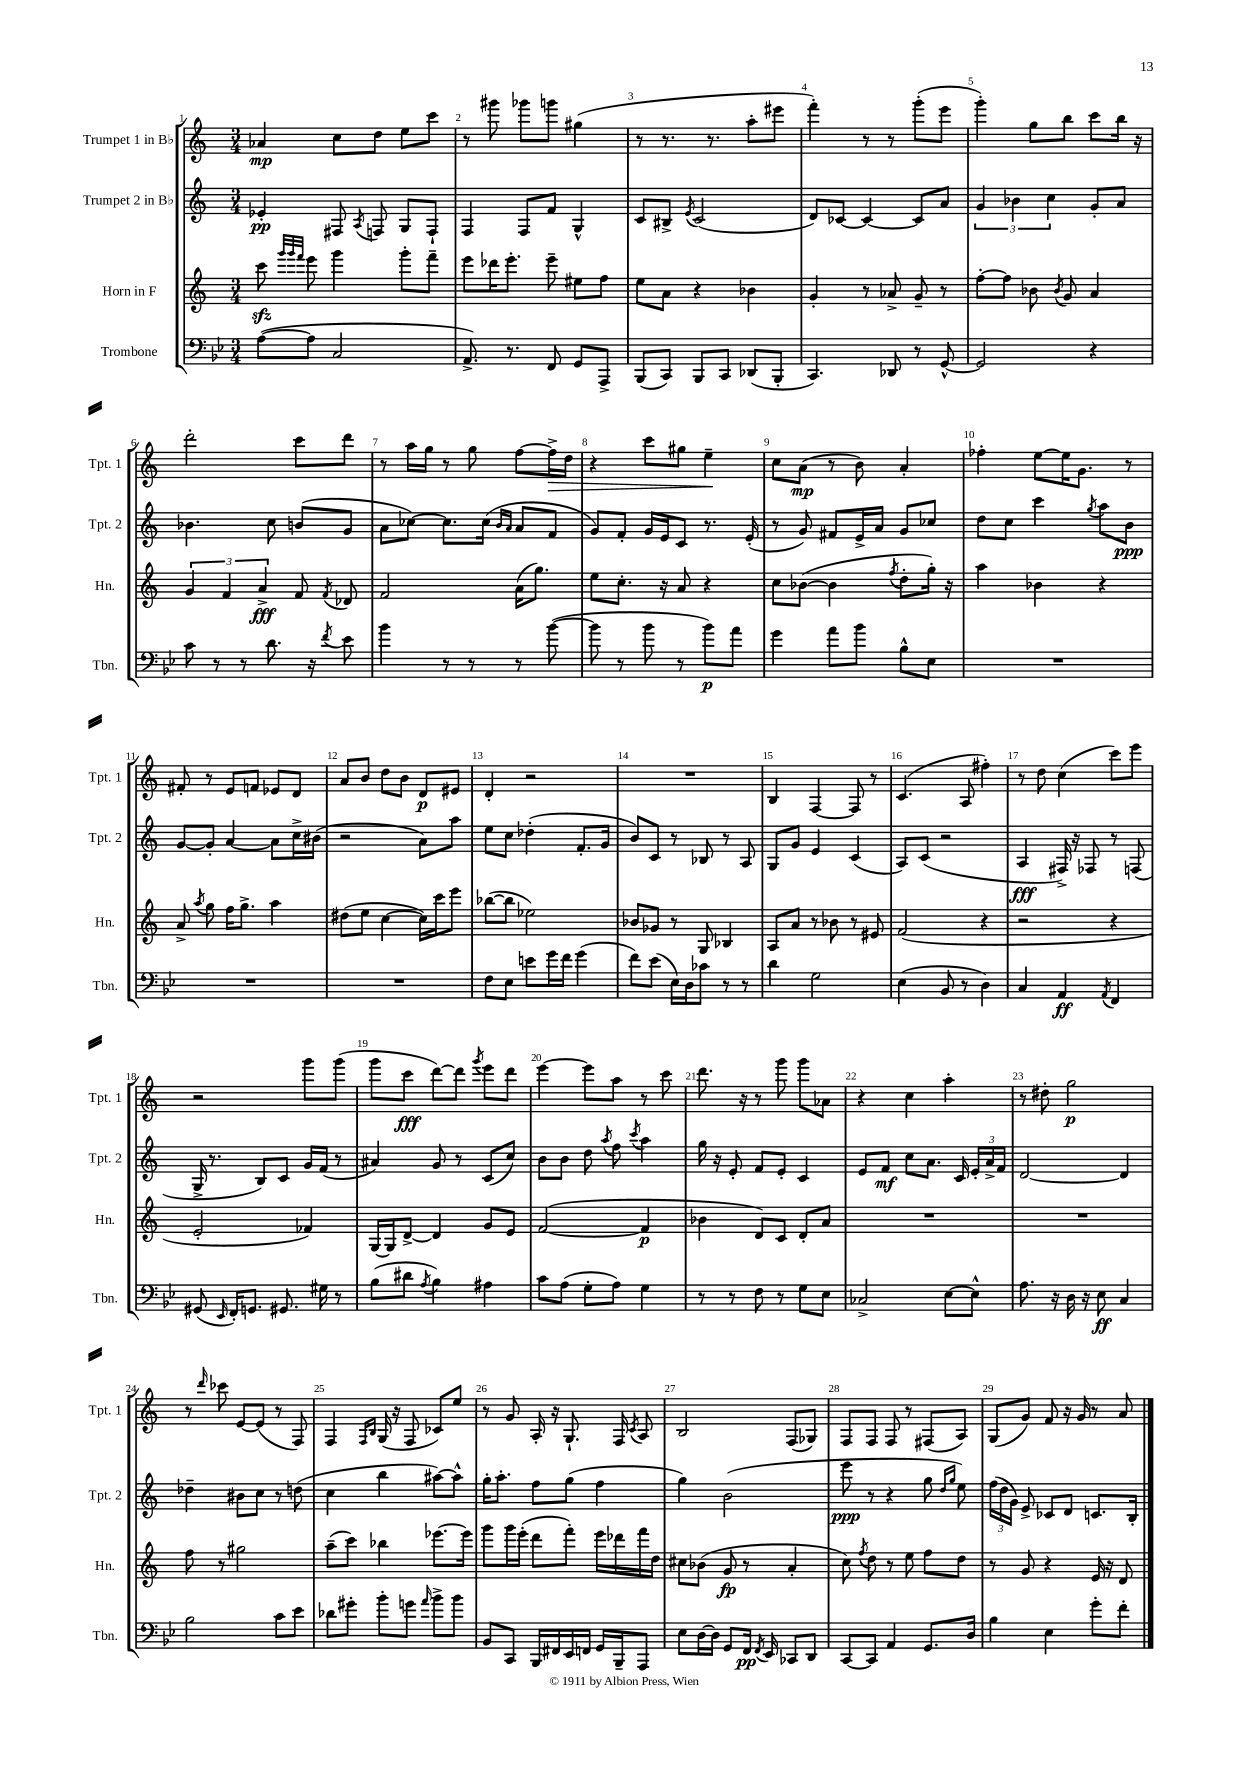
<<
\new StaffGroup <<
\new Staff = "s0" \with { instrumentName = "Trumpet 1 in Bb" shortInstrumentName = "Tpt. 1" } {
    \clef treble \key c \major \numericTimeSignature \time 3/4
    \autoBeamOff aes'4\mp c''8[ d''8] e''8[ c'''8] |
    r8 gis'''8 ges'''8[ g'''8] gis''4( |
    r8 r8. r8. a''8[-. eis'''8] |
    f'''4-.) r8 r8 g'''8[-.( e'''8] |
    g'''4-.) g''8[ b''8] c'''8[ b''16] r16 |
    d'''2-. c'''8[ d'''8] |
    r8 a''16[ g''16] r8 g''8 f''8[~ f''16->\> d''16] |
    r4 c'''8[ gis''8] e''4--\! |
    c''8[ a'8]\mp( r8 b'8) a'4-. |
    fes''4-. e''8[~ e''16 g'8.] r8 |
    fis'8-. r8 e'8[ f'8] ees'8[ d'8] |
    a'8[ b'8] d''8[ b'8] d'8[\p eis'8] |
    d'4-. r2 |
    R2. |
    b4 f4~ f8 r8 |
    c'4.( a8 fis''4-.) |
    r8 d''8 c''4( c'''8[) e'''8] |
    r2 g'''8[ g'''8]( |
    g'''8[ c'''8]\fff d'''8[~) d'''8] \acciaccatura { g'''8 } e'''8[ d'''8] |
    e'''4~ e'''8[ a''8] r8 c'''8 |
    d'''8. r16 r8 g'''8 g'''8[ aes'8] |
    r4 c''4 a''4-. |
    r8 dis''8-. g''2\p |
    r8 \grace { d'''16 } ces'''8 e'8[~ e'8]( r8 f8) |
    f4 \grace { f16[ b16] } g16( r16 f8 ces'8[) e''8] |
    r8 g'8 a16-. r16 g8.-! f16 \acciaccatura { c'8 } a8 |
    b2 f8[( ges8]) |
    f8[ f8] f8 r8 fis8[( a8]) |
    g8[( g'8]) f'8 r16 g'16 r8 a'8 \bar "|." |
}
\new Staff = "s1" \with { instrumentName = "Trumpet 2 in Bb" shortInstrumentName = "Tpt. 2" } {
    \clef treble \key c \major \numericTimeSignature \time 3/4
    \autoBeamOff ees'4-.\pp fis8 \acciaccatura { a8 } f8 g8[ f8]-! |
    f4 f8[ f'8] g4-^ |
    c'8[ bis8]-> \acciaccatura { e'8 } c'2( |
    d'8[) ces'8]~ ces'4~ ces'8[ a'8] |
    \tuplet 3/2 { g'4 bes'4 c''4 } g'8[-. a'8] |
    bes'4. c''8 b'8[( g'8] |
    a'8[ ces''8]~) ces''8.[ ces''16]( \grace { b'16[ a'16] } a'8[ f'8] |
    g'8[) f'8]-. g'16[ e'16 c'8] r8. e'16-.( |
    r8 g'8) fis'8[ e'16-> a'16] g'8[ ces''8] |
    d''8[ c''8] c'''4 \acciaccatura { g''8 } a''8[ b'8]\ppp |
    g'8[~ g'8]-. a'4~ a'8[ c''16-> bis'16]( |
    r2 a'8[) a''8] |
    e''8[ c''8] des''4-.( f'8.[-. g'16] |
    b'8[) c'8] r8 bes8 r8 a8 |
    g8[ g'8] e'4 c'4( |
    a8[) c'8]( r2 |
    a4\fff fis16->) r16 fes8 r8 f8( |
    g16-> r8. b8[) c'8] g'16[ f'16]( r8 |
    ais'4) g'8 r8 c'8[( c''8]) |
    b'8[ b'8] d''8 \acciaccatura { a''8 } f''8 \acciaccatura { c'''8 } a''4 |
    g''16 r16 e'8-. f'8[ e'8]-. c'4 |
    e'8[ f'8]\mf c''8[ a'8.] c'16 \tuplet 3/2 { e'16[-. a'16-> f'16] } |
    d'2~ d'4 |
    des''4-- bis'8[ c''8] r8 d''8( |
    c''4 b''4 ais''8[~) ais''8]-^ |
    g''16[-. a''8.]-. f''8[ g''8]( f''4 |
    g''4) b'2( |
    e'''8\ppp r8 r4 g''8 \grace { d''16[ g''16] } e''8) |
    \tuplet 3/2 { f''16[( d''16 g'16]) } e'8-> ces'8[ d'8] c'8.[ b16]-. \bar "|." |
}
\new Staff = "s2" \with { instrumentName = "Horn in F" shortInstrumentName = "Hn." } {
    \clef treble \key c \major \numericTimeSignature \time 3/4
    \autoBeamOff c'''8\sfz \grace { g'''32[ g'''32 f'''32] } e'''8 g'''4 g'''8[-. f'''8]-- |
    e'''8[ des'''16 e'''8.]-. e'''8-- eis''8[ f''8] |
    e''8[ a'8] r4 bes'4 |
    g'4-. r8 aes'8-> g'8-- r8 |
    f''8[~-. f''8] bes'8 \acciaccatura { bes'8 } g'8 a'4 |
    \tuplet 3/2 { g'4 f'4 a'4->\fff } f'8 \acciaccatura { f'8 } des'8 |
    f'2 a'16[( g''8.]) |
    e''8[ c''8.]-. r16 a'8 r4 |
    c''8[ bes'8]~( bes'4 \acciaccatura { f''8 } d''8[-. g''16]-.) r16 |
    a''4 bes'4 r4 |
    a'8-> \acciaccatura { a''8 } g''8 f''16[ g''8.]-> a''4 |
    dis''8[( e''8] c''4~ c''16[) c'''16 e'''8] |
    bes''8[~( bes''8] ees''2) |
    bes'8[ ges'8] r8 g8 bes4 |
    a8[ a'8] r8 bes'8 r8 eis'8 |
    f'2( r4 |
    r2 r4 |
    e'2-. fes'4) |
    g16[~ g16 d'8]~-> d'4 g'8[ e'8] |
    f'2~( f'4\p |
    bes'4 d'8[) c'8] d'8[-. a'8] |
    R2. |
    R2. |
    f''8 r8 gis''2 |
    a''8[--( c'''8]) bes''4 ees'''8.[~ ees'''16] |
    g'''8[ g'''16 e'''16]-.( d'''8[ f'''8]-.) e'''16[ des'''16 f'''16 d''16] |
    cis''8[ bes'8]( g'8\fp r8 a'4-. |
    c''8) \acciaccatura { f''8 } d''8 r8 e''8 f''8[ d''8] |
    r8 g'8 r4 e'16 r16 d'8 \bar "|." |
}
\new Staff = "s3" \with { instrumentName = "Trombone" shortInstrumentName = "Tbn." } {
    \clef bass \key bes \major \numericTimeSignature \time 3/4
    \autoBeamOff a8[~( a8] c2 |
    a,8.->) r8. f,8 g,8[ a,,8]-> |
    bes,,8[( c,8]) bes,,8[ c,8] des,8[( bes,,8]-. |
    c,4.) des,8 r8 g,8~-^ |
    g,2 r4 |
    c'8 r8 r8 d'8. r16 \acciaccatura { f'8 } ees'8 |
    bes'4 r8 r8 r8 bes'8~( |
    bes'8 r8 bes'8 r8 bes'8[\p) a'8] |
    g'4 a'8[ bes'8] bes8[-^ ees8] |
    R2. |
    R2. |
    R2. |
    f8[ ees8] e'8[ g'16 f'16] g'4( |
    f'8[) ees'8]( ees16[) d16 ces'8] r8 r8 |
    d'4 g2 |
    ees4( bes,8 r8 d4) |
    c4 a,4\ff \acciaccatura { a,8 } f,4 |
    gis,8( \grace { ees,16 } f,16[-.) g,8.] gis,8. gis16 r8 |
    bes8[( dis'8] \acciaccatura { a8 } bes4) ais4 |
    c'8[ a8]( g8[-. a8]) g4 |
    r8 r8 f8 r8 g8[ ees8] |
    ces2-> ees8[~ ees8]-^ |
    a8. r16 d16 r16 ees8\ff c4 |
    bes2 c'8[ ees'8] |
    des'8[ gis'8]-. bes'8[-. g'8] \grace { a'16 } bes'8[-> bes'8] |
    bes,8[ c,8] bes,,16[ fis,16 ees,16 f,16] g,16[ bes,,16-- a,,8] |
    ees8[ d16~ d16] g,8[ f,16]\pp \acciaccatura { f,8 } ees,16 ces,8[ d,8] |
    c,8[~ c,8] a,4 g,8.[ d16] |
    bes4 ees4 g'8[-. f'8]-. \bar "|." |
}
>>
>>
\layout { \context { \Score \override BarNumber.break-visibility = ##(#f #t #t) barNumberVisibility = #all-bar-numbers-visible } }
